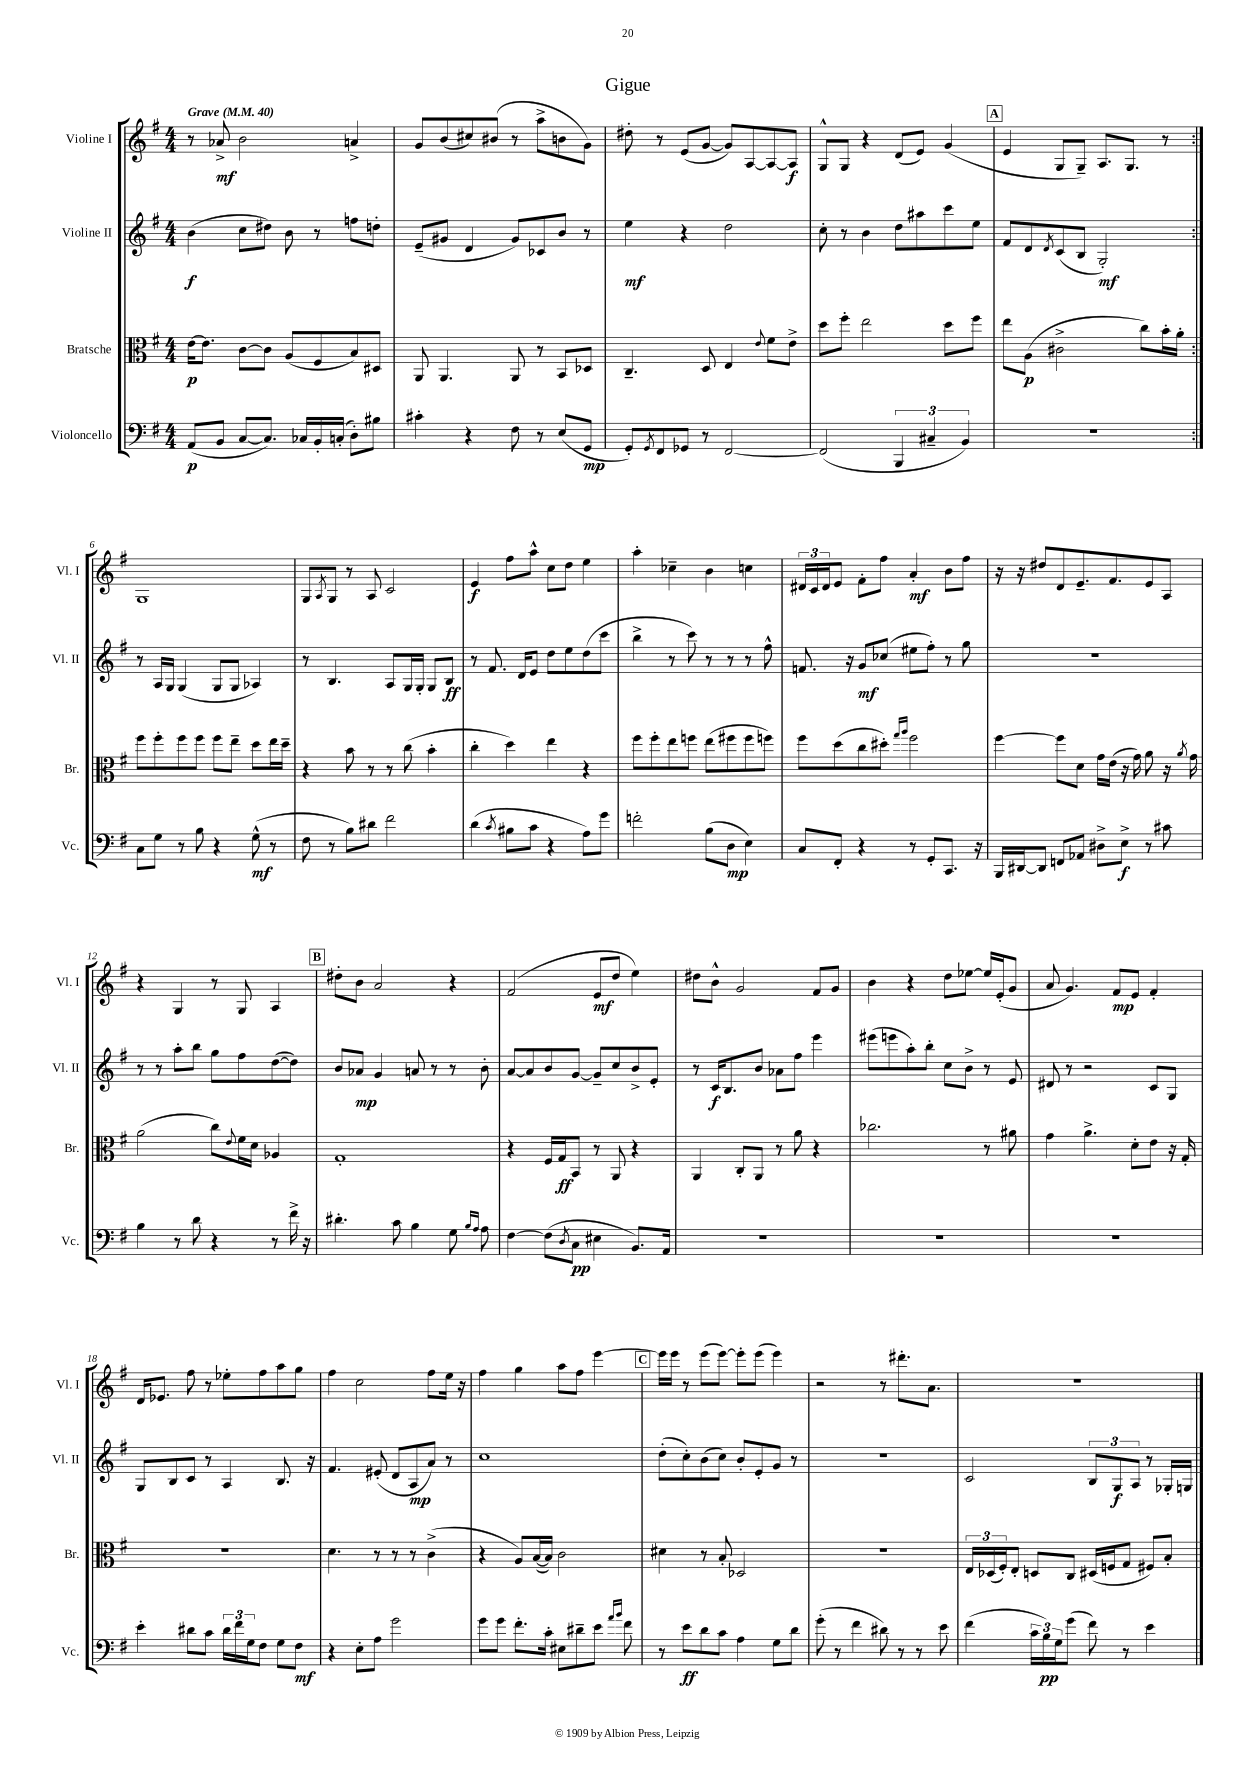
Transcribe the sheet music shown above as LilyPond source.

\header { title = "Gigue" }
<<
\new StaffGroup <<
\new Staff = "s0" \with { instrumentName = "Violine I" shortInstrumentName = "Vl. I" } {
    \clef treble \key g \major \numericTimeSignature \time 4/4 \tempo "Grave" 4 = 40
    \repeat volta 2 { r8 aes'8->\mf b'2 a'4-> |
    g'8 b'8( cis''8) bis'8( r8 a''8-> b'8 g'8) |
    dis''8-. r8 e'8( g'8~ g'8) a8~ a8~ a8\f |
    g8-^ g8 r4 d'8( e'8) g'4( |
    \mark \markup { \box "A" } e'4 g8 g8--) a8. g8. r8 | }
    g1 |
    g8 \acciaccatura { a8 } g8 r8 a8 c'2 |
    e'4\f fis''8 a''8-^ c''8 d''8 e''4 |
    a''4-. ces''4-- b'4 c''4 |
    \tuplet 3/2 { dis'16 c'16 dis'16 } e'8 fis'8-. fis''8 a'4-.\mf b'8 fis''8 |
    r16 r16 dis''8 d'8 e'8.-- fis'8. e'8 a8 |
    r4 g4 r8 g8 a4 |
    \mark \markup { \box "B" } dis''8-. b'8 a'2 r4 |
    fis'2( e'8\mf d''8 e''4) |
    dis''8 b'8-^ g'2 fis'8 g'8 |
    b'4 r4 d''8 ees''8~ ees''16 e'16-.( g'8 |
    a'8 g'4.) fis'8\mp e'8 fis'4-. |
    d'16 ees'8. fis''8 r8 ees''8-. fis''8 a''8 g''8 |
    fis''4 c''2 fis''8 e''16 r16 |
    fis''4 g''4 a''8 fis''8 e'''4~ |
    \mark \markup { \box "C" } e'''16 e'''16 r8 e'''8( e'''8~) e'''8-. e'''8( e'''4) |
    r2 r8 dis'''8.-. a'8. |
    R1 \bar "|." |
}
\new Staff = "s1" \with { instrumentName = "Violine II" shortInstrumentName = "Vl. II" } {
    \clef treble \key g \major \numericTimeSignature \time 4/4
    \repeat volta 2 { b'4\f( c''8 dis''8) b'8 r8 f''8 d''8-. |
    e'8--( gis'8 d'4 gis'8) ces'8 b'8 r8 |
    e''4\mf r4 d''2 |
    c''8-. r8 b'4 d''8 ais''8 c'''8 e''8 |
    \mark \markup { \box "A" } fis'8 d'8 \acciaccatura { d'8 } c'8( b8 g2-.\mf) | }
    r8 a16 g16 g4( g8 g8 aes4) |
    r8 b4. a8 g16 g16-. g8 b8\ff |
    r8 fis'8. d'16 e'8 d''8 e''8 d''8( c'''8 |
    b''4-> r8 c'''8) r8 r8 r8 fis''8-^ |
    f'8. r16 g'8\mf ces''8( eis''8 fis''8-.) r8 g''8 |
    R1 |
    r8 r8 a''8-. b''8 g''8 fis''8 d''8~( d''8) |
    \mark \markup { \box "B" } b'8 aes'8\mp g'4 a'8 r8 r8 b'8-. |
    a'8~ a'8 b'8 g'8~ g'8-- c''8 b'8-> e'8-. |
    r8 c'16\f b8. b'8 aes'8 fis''8 e'''4 |
    eis'''8( e'''8 a''8-.) b''8-. c''8 b'8-> r8 e'8 |
    dis'8 r8 r2 c'8 g8 |
    g8 b8 c'8 r8 a4 b8. r16 |
    fis'4. eis'8-.( d'8 a8\mp a'8) r8 |
    c''1 |
    \mark \markup { \box "C" } d''8-.( c''8-.) b'8( c''8) b'8-. e'8-. g'8 r8 |
    R1 |
    c'2 \tuplet 3/2 { b8 g8\f a8 } r8 ges16-. g16 \bar "|." |
}
\new Staff = "s2" \with { instrumentName = "Bratsche" shortInstrumentName = "Br." } {
    \clef alto \key g \major \numericTimeSignature \time 4/4
    \repeat volta 2 { e'16~\p e'8. c'8~ c'8 a8( fis8 b8) dis8 |
    a,8 a,4. a,8 r8 b,8 des8 |
    c4.-- d8 e4 \appoggiatura { e'8 } fis'8 e'8-> |
    d''8 fis''8-. e''2 d''8 fis''8 |
    \mark \markup { \box "A" } e''8 a8\p( cis'2-> c''8) b'16-. a'16-. | }
    fis''8 fis''8-. fis''8 fis''8 fis''8 e''8-- d''8 e''16 d''16-- |
    r4 b'8 r8 r8 c''8( b'4-. |
    c''4-. d''4) e''4 r4 |
    fis''8 fis''8-. e''8 f''8 e''8( fis''8 fis''8 f''8) |
    fis''8 d''8( c''8 dis''8-.) \grace { g''16 a''16 } fis''2 |
    fis''4~ fis''8 d'8 g'16 e'16( r16 g'16) a'8 r16 \acciaccatura { a'8 } g'16 |
    a'2( c''8) \appoggiatura { e'8 } fis'16 d'16 aes4 |
    \mark \markup { \box "B" } g1-. |
    r4 fis16 g16\ff b,8 r8 a,8 r4 |
    a,4 c8-. a,8 r8 a'8 r4 |
    ces''2. r8 ais'8 |
    g'4 a'4.-> d'8-. e'8 r16 g16-. |
    R1 |
    d'4. r8 r8 r8 c'4->( |
    r4 a8) b16~( b16) c'2 |
    \mark \markup { \box "C" } dis'4 r8 b8-. des2 |
    R1 |
    \tuplet 3/2 { e16 des16( fis16-.) } e8-. d8 c8 dis16( f16 g8 fis8) b8-. \bar "|." |
}
\new Staff = "s3" \with { instrumentName = "Violoncello" shortInstrumentName = "Vc." } {
    \clef bass \key g \major \numericTimeSignature \time 4/4
    \repeat volta 2 { a,8\p( b,8 c8~ c8.) ces16 b,16-. c16-.( d8-.) bis8 |
    cis'4-. r4 fis8 r8 e8( g,8\mp |
    g,8-.) \acciaccatura { g,8 } fis,8 ges,8 r8 fis,2~ |
    fis,2( \tuplet 3/2 { b,,4 cis4-- b,4) } |
    \mark \markup { \box "A" } R1 | }
    c8 g8 r8 b8 r4 g8-^\mf( r8 |
    fis8 r8 b8) dis'8 fis'2 |
    d'4( \acciaccatura { c'8 } bis8 c'8 r4 a8) g'8 |
    f'2-. b8( d8\mp e4) |
    c8 fis,8-. r4 r8 g,8-. c,8. r16 |
    b,,16 dis,16~ dis,8 f,8 aes,8 dis8-> e8->\f r8 cis'8 |
    b4 r8 d'8 r4 r8 fis'16-> r16 |
    \mark \markup { \box "B" } dis'4.-. c'8 b4 g8 \grace { b16 a16 } a8 |
    fis4~ fis8( \acciaccatura { d8 } c8\pp eis4 b,8.) a,16 |
    R1 |
    R1 |
    R1 |
    e'4-. dis'8 c'8 \tuplet 3/2 { dis'16 fis'16 g16 } fis8 g8 fis8\mf |
    r4 e8-. a8 g'2 |
    g'8 g'8 fis'8.-. c'16-. eis8 dis'8-- e'8 \grace { a'16 b'16 } fis'8 |
    \mark \markup { \box "C" } r8 e'8\ff d'8 c'8 a4 g8 d'8 |
    g'8-.( r8 fis'4 dis'8) r8 r8 e'8 |
    fis'4( \tuplet 3/2 { c'16 b16\pp) g16 } g'8( fis'8) r8 e'4 \bar "|." |
}
>>
>>
